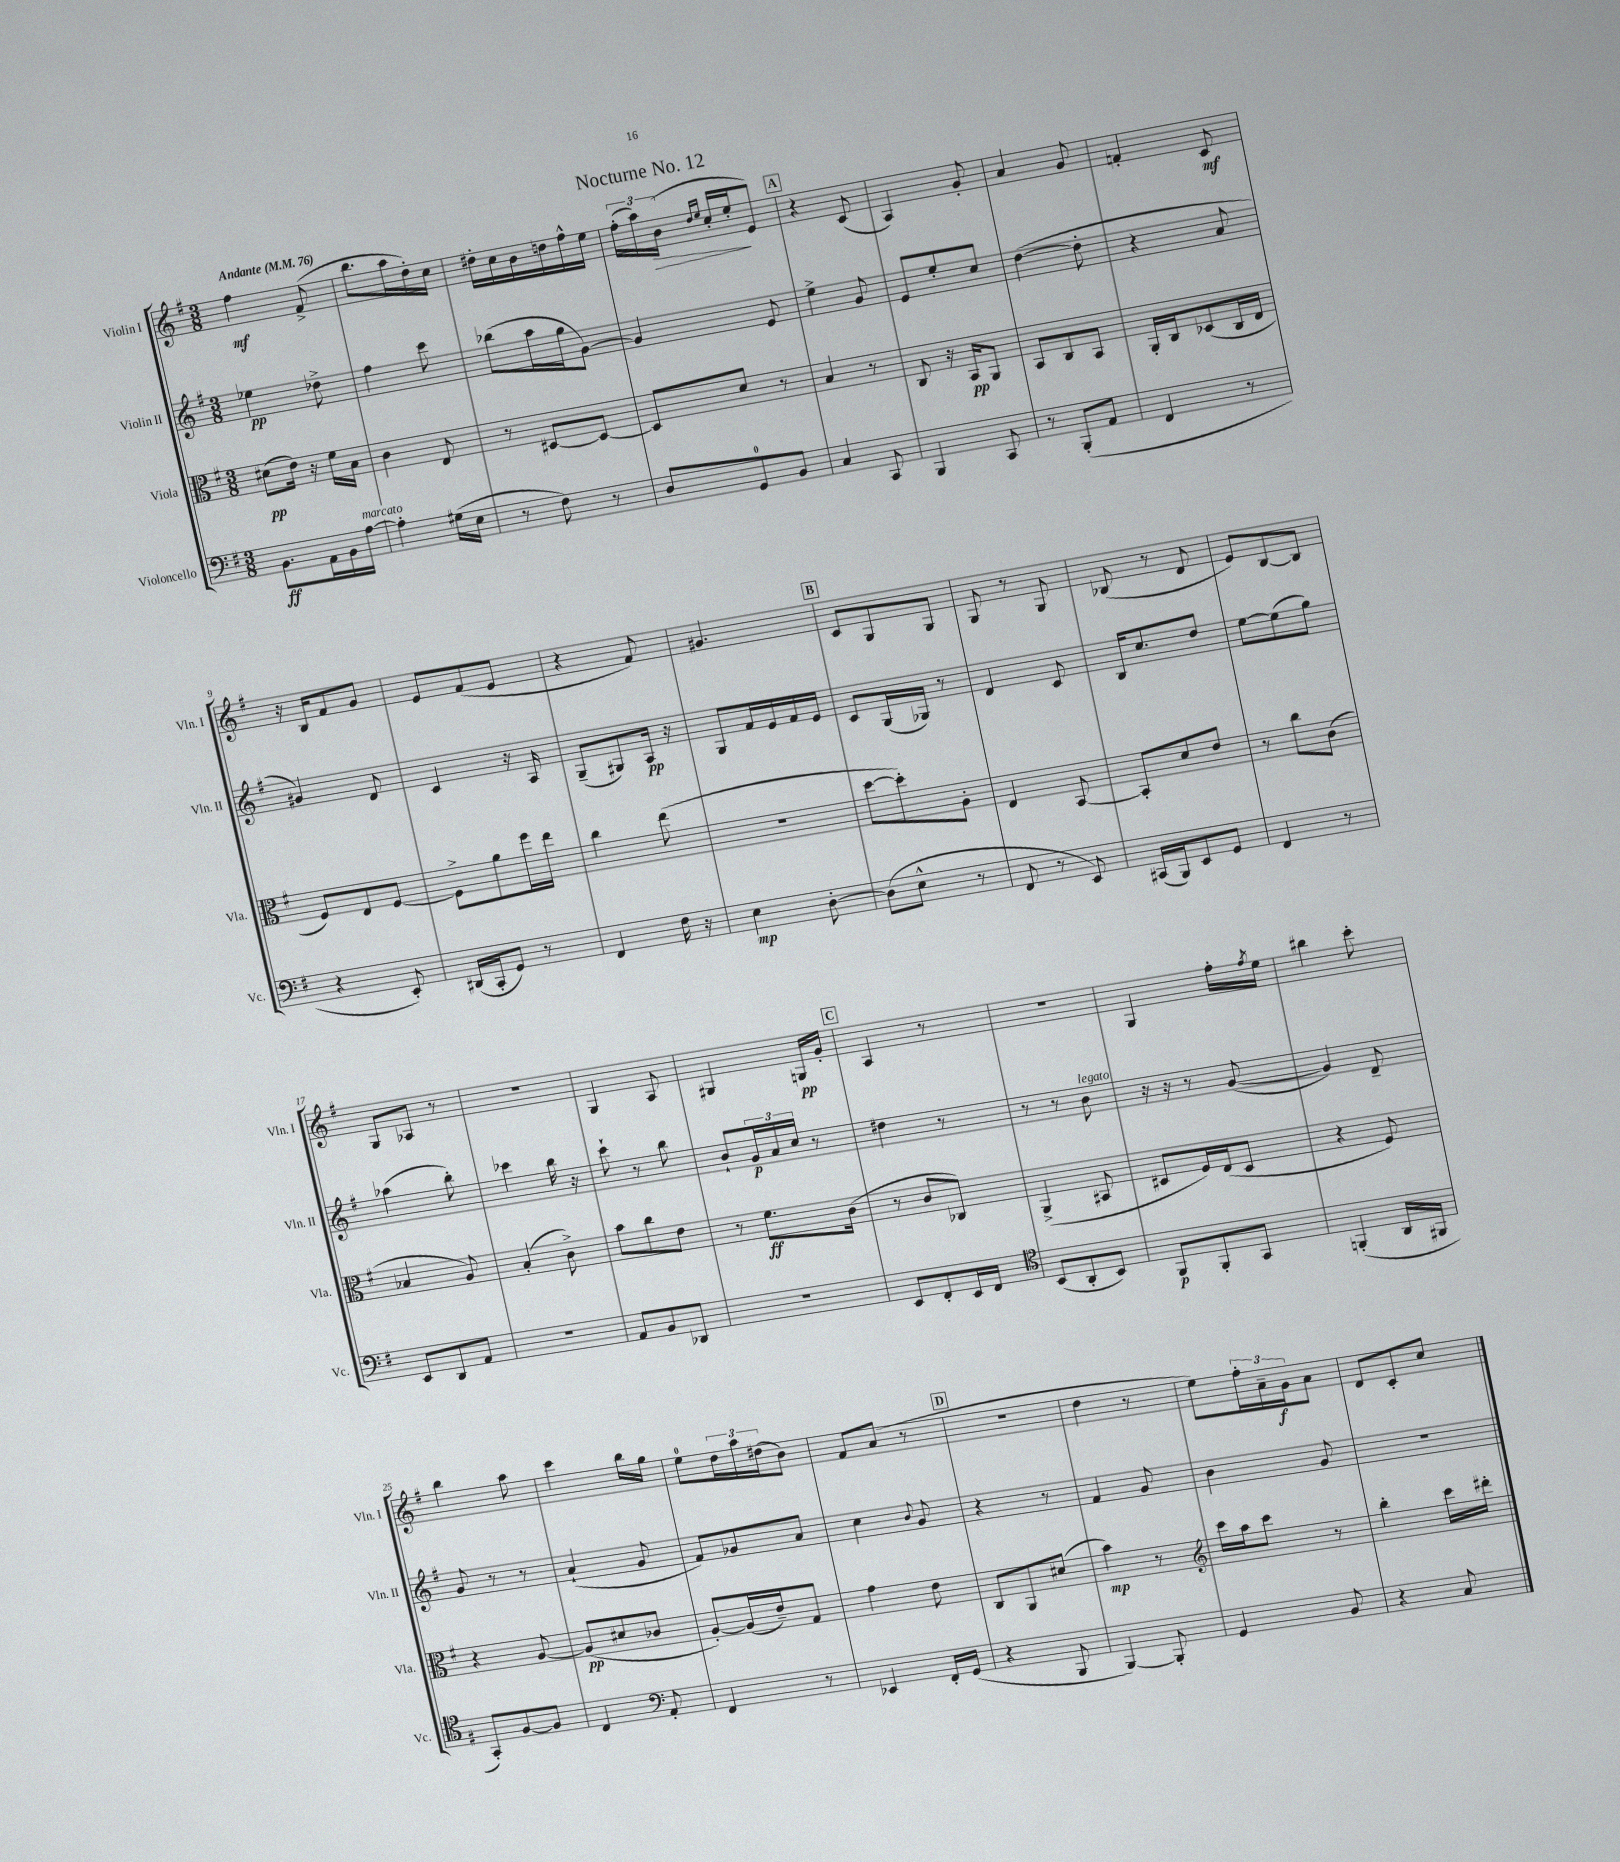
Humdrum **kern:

**kern	**kern	**kern	**kern
*staff4	*staff3	*staff2	*staff1
*clefF4	*clefC3	*clefG2	*clefG2
*k[f#]	*k[f#]	*k[f#]	*k[f#]
*M3/8	*M3/8	*M3/8	*M3/8
*MM76	*MM76	*MM76	*MM76
8.BB\L	(8d#\L	4ee-\	4ff#\
.	16e\Jk)	.	.
16AA\L	16r	.	.
16BB\	16f#\LL	8dd-^\	(8f#^/
[16A\JJ	16B\JJ	.	.
=	=	=	=
4A'\]	4c\	4ff#\	8.bb\L
.	.	.	16aa\L
(16G#\LL	8E/	8ccc\	16dd'\)
16E\JJ	.	.	16cc\JJ
=	=	=	=
8r	8r	(8bb-\L	16dd#'\LL
.	.	.	16cc\
8F#\)	[8D#/L	16aa\L	16b\
.	.	16gg\J	16dd\
8r	8D#/_J	[8g\J)	16ff#^^\
.	.	.	16ee\JJ
=	=	=	=
8D/L	8D#/]L	4g/]	(24ff#'\LL
.	.	.	24aa\)
.	.	.	(24b\JJ
.	.	.	16qqdd/LL
.	.	.	16qqee/JJ
8GG/	8d/J	.	16cc'/LL
.	.	.	16ee'/J
8BB/J	8r	8e/	8e/J)
=	=	=	=
4C/	4B/	4ee^\	4r
8CC/	8r	8g/	(8c/
=	=	=	=
4BBB/	8C/	8e/L	4A/)
.	16r	8ee'/	.
.	16BB/LK	.	.
8CC/	8AA/J	8cc/J	8g'/
=	=	=	=
8r	8BB/L	([4dd\	4a/
(8BBB'/L	8C/	.	.
8AA/J	8BB/J	8dd'\]	8g/
=	=	=	=
4FF#/	16AA'/LL	4r	4f'/
.	16C/J	.	.
.	(8D-/	.	.
8r	16C/L	8a/	8c/
.	16E/JJ	.	.
=	=	=	=
4r	8F#/L)	4g#/)	16r
.	.	.	16B/LK
.	8E/	.	8f#/
8EE'/)	[8F#/J	8d/	8g/J
=	=	=	=
(16DD#/LL	8F#^\]L	4c/	8e/L
16CC'/J	.	.	.
8GG/J)	8a\	.	(8f#/
8r	16ff#\L	16r	8e/J
.	16ee\JJ	16A/	.
=	=	=	=
4FF#/	4cc\	(8G~/L	4r
.	.	8G#/)	.
16F#\	(8ee\	16A/Jk	8f#/)
16r	.	16r	.
=	=	=	=
4E\	4.r	8G/L	4.g#/
.	.	16f#/L	.
.	.	16e/	.
[8D'\	.	16f#/	.
.	.	16e/JJ	.
=	=	=	=
(8D\]L	[8dd\L	8c/L	8c/L
8E^^\J	8dd'\])	(16G/L	8G/
.	.	16G-/JJ)	.
8r	8A'\J	8r	8G/J
=	=	=	=
8FF#/	4E/	4d/	8G/
8r	.	.	8r
8EE/)	[8BB/	8c/	8G/
=	=	=	=
(16CC#/LL	8BB'/]L	16B/LK	(8B-/
16BBB/J)	.	8.cc/	.
8EE/	8d/	.	8r
8GG/J	8e/J	8dd/J	8d/
=	=	=	=
4FF#/	8r	[8ee\L	8e/L)
.	8cc\L	(8ee\]	[8B/
8r	(8c\J	8gg\J)	8B/]J
=	=	=	=
8EE/L	4B-/	(4aa-\	8G/L
8DD/	.	.	8A-/J
8AA/J	8A/)	8bb'\)	8r
=	=	=	=
4.r	(4B'/	4ccc-\	4.r
.	8c^\)	16bb\	.
.	.	16r	.
=	=	=	=
8AA/L	8b\L	8ccc`\	4G/
8BB/	8cc\	8r	.
8DD-/J	8e\J	8bb\	8A/
=	=	=	=
4.r	8r	8b`/L	4G#/
.	8.f#\L	24g/L	.
.	.	24a/	.
.	.	24cc/JJ	.
.	.	8r	16G/LL
.	(16c\Jk	.	16g'/JJ
=	=	=	=
8EE/L	8r	4dd#\	4A/
8FF#'/	8c/L	.	.
16EE/L	8C-/J)	8r	8r
16FF#/JJ	.	.	.
=	=	=	=
*clefC4	*	*	*
(8BB/L	(4AA^/	8r	4.r
8AA'/	.	8r	.
8BB/J)	8BB#/	8b\	.
=	=	=	=
8FF#/L	8D#/L	16r	4G/
.	.	16r	.
8FF#'/	16F#/L)	8r	.
.	(16E/J	.	.
8GG/J	8D#/J	([8g/	16ff#'\LL
.	.	.	8qff#/
.	.	.	16ee\JJ
=	=	=	=
(4FF'/	4r	4g/])	4bb#\
16AA/LL	8F#/)	8d~/	8ccc'\
16FF#/JJ	.	.	.
=	=	=	=
8GG'/L)	4r	8g/	4bb\
[8F#/	.	8r	.
8F#/]J	[8A/	8r	8aa\
=	=	=	=
4C/	(8A/]L	(4a`/	4ccc\
.	8d#/	.	.
*clefF4	*	*	*
8AA'/	8c-/J	8g/	16bb\LL
.	.	.	16gg\JJ
=	=	=	=
4FF#/	[8A'/L)	8f#/L)	8ee\L
.	(16A/]L	8g-/	24dd\L
.	.	.	24aa\
.	16e~/J)	.	.
.	.	.	(24dd#\J
8r	8G/J	8a/J	8b\J)
=	=	=	=
4EE-/	4g\	4cc\	8f#/L
.	.	.	(8a/J
.	.	8qqb/	.
16FF#'/LL	8e\	8g/	8r
(16GG/JJ	.	.	.
=	=	=	=
4r	8C/L	4r	4.r
.	8AA/	.	.
8BBB/	(8d#/J	8r	.
=	=	=	=
[4BBB/)	4b\)	4f#/	4dd\
8BBB'/]	8r	8g/	8r
=	=	=	=
*	*clefG2	*	*
4GG/	16ccc\LL	4b\	8ee\L)
.	16aa\J	.	.
.	8ccc\J	.	24ff#'\L
.	.	.	24a~\
.	.	.	24g\J
8BB/	8r	8g/	8a\J
=	=	=	=
4r	4bb'\	4.r	8d/L
.	.	.	8c'/
8C/	16ccc\LL	.	8cc/J
.	16ddd#'\JJ	.	.
==	==	==	==
*-	*-	*-	*-
